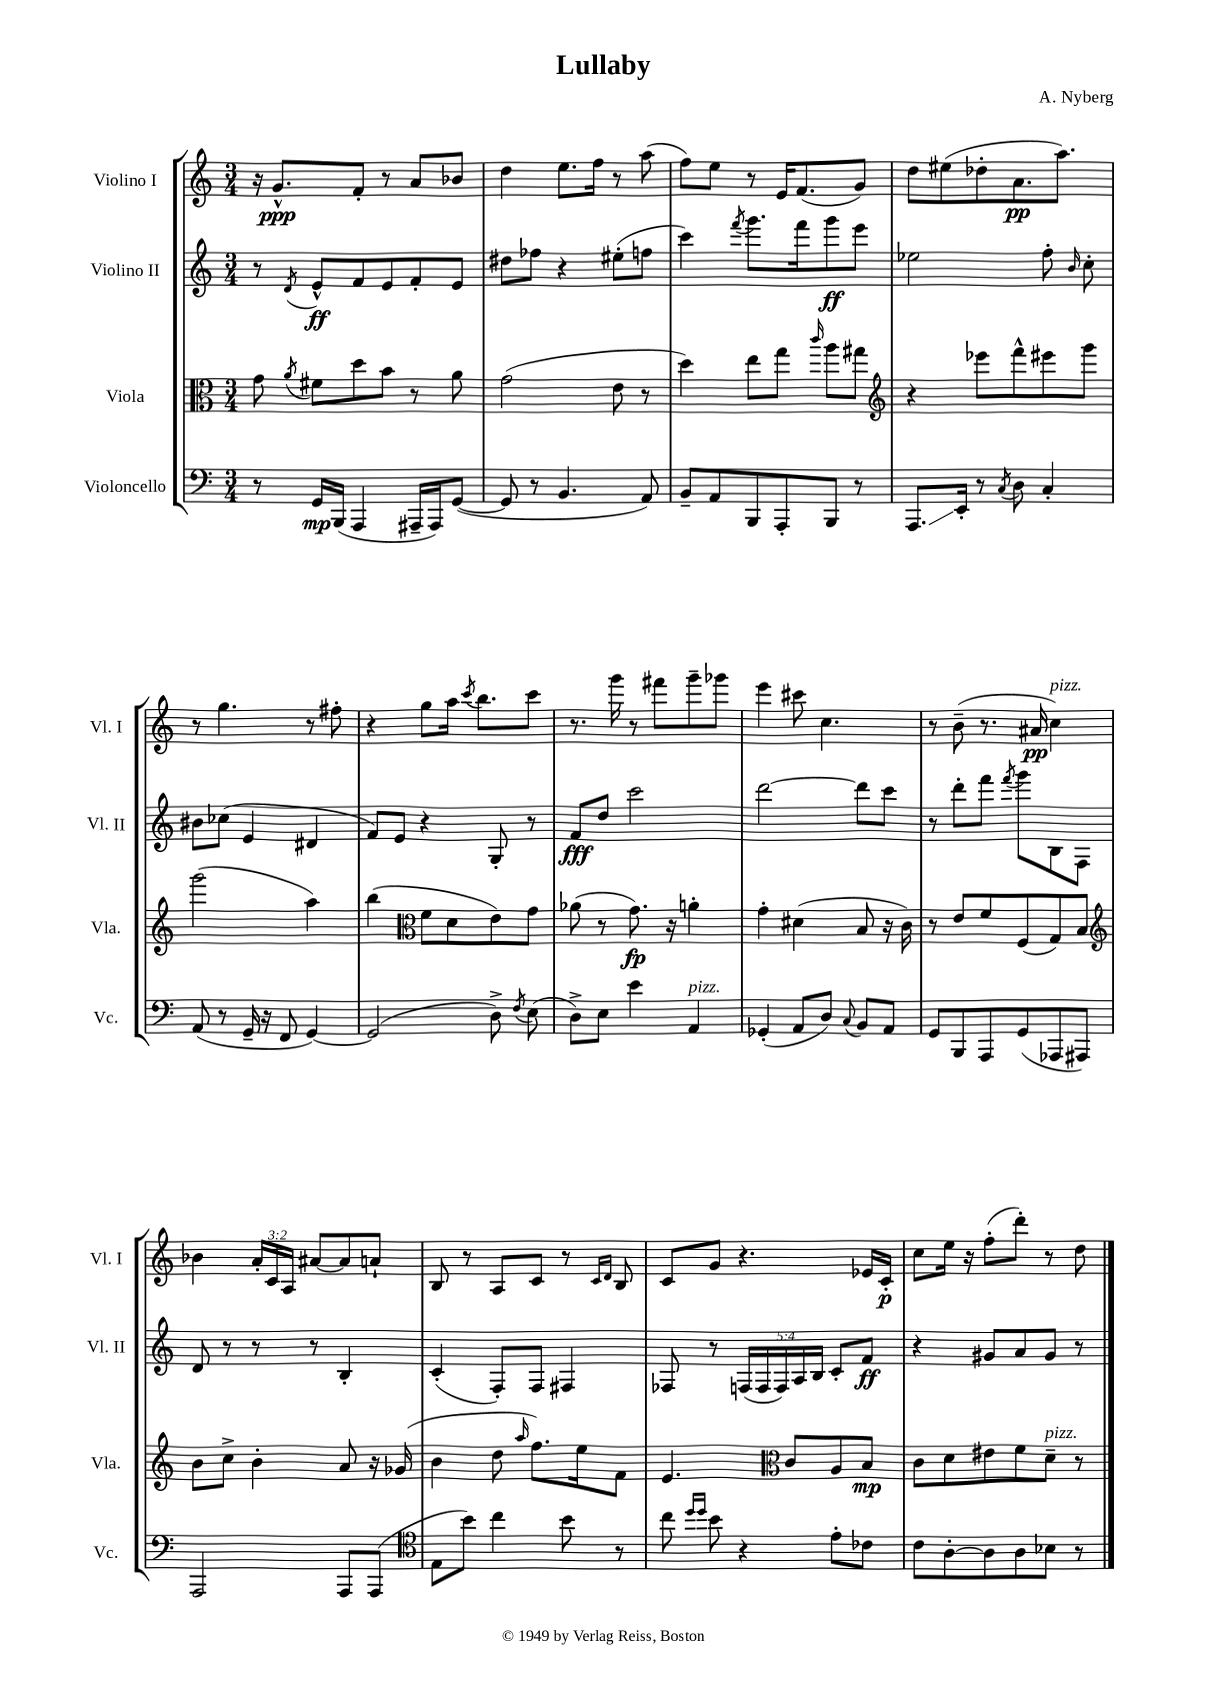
\header { title = "Lullaby" composer = "A. Nyberg" }
<<
\new StaffGroup <<
\new Staff = "s0" \with { instrumentName = "Violino I" shortInstrumentName = "Vl. I" } {
    \clef treble \key c \major \numericTimeSignature \time 3/4 \override Staff.TupletNumber.text = #tuplet-number::calc-fraction-text
    \autoBeamOff r16 g'8.[-^\ppp f'8]-. r8 a'8[ bes'8] |
    d''4 e''8.[ f''16] r8 a''8( |
    f''8[) e''8] r8 e'16[ f'8.( g'8]) |
    d''8[ eis''8( des''8-. a'8.\pp a''8.]) |
    r8 g''4. r8 fis''8-. |
    r4 g''8[ a''16] \acciaccatura { c'''8 } b''8.[ c'''8] |
    r8. g'''16 r8 fis'''8[ g'''8-- ges'''8] |
    e'''4 cis'''8 c''4. |
    r8 b'8--( r8. ais'16\pp c''4^\markup { \italic "pizz." }) |
    bes'4 \tuplet 3/2 { a'16[-. c'16 a16] } ais'8[~ ais'8 a'8]-! |
    b8 r8 a8[ c'8] r8 \grace { c'16[ d'16] } b8 |
    c'8[ g'8] r4. ees'16[ c'16]-.\p |
    c''8[ e''16] r16 f''8[-.( d'''8]-.) r8 d''8 \bar "|." |
}
\new Staff = "s1" \with { instrumentName = "Violino II" shortInstrumentName = "Vl. II" } {
    \clef treble \key c \major \numericTimeSignature \time 3/4 \override Staff.TupletNumber.text = #tuplet-number::calc-fraction-text
    \autoBeamOff r8 \acciaccatura { d'8 } e'8[-^\ff f'8 e'8 f'8-. e'8] |
    dis''8[ fes''8] r4 eis''8[-.( f''8] |
    c'''4) \acciaccatura { f'''8 } g'''8.[ f'''16 g'''8\ff e'''8] |
    ees''2 f''8-. \grace { b'16 } c''8-. |
    bis'8[ ces''8]( e'4 dis'4 |
    f'8[) e'8] r4 g8-. r8 |
    f'8[\fff d''8] c'''2 |
    d'''2~ d'''8[ c'''8] |
    r8 d'''8[-. f'''8] \acciaccatura { f'''8 } g'''8[ b8 f8] |
    d'8 r8 r8 r8 b4-. |
    c'4-.( f8[-.) f8] fis4 |
    fes8 r8 \tuplet 5/4 { f16[( f16 f16) a16 b16] } c'8[-. f'8]\ff |
    r4 gis'8[ a'8 gis'8] r8 \bar "|." |
}
\new Staff = "s2" \with { instrumentName = "Viola" shortInstrumentName = "Vla." } {
    \clef alto \key c \major \numericTimeSignature \time 3/4
    \autoBeamOff g'8 \acciaccatura { a'8 } fis'8[ d''8 b'8] r8 a'8 |
    g'2( e'8 r8 |
    d''4) e''8[ g''8] \grace { c'''16 } a''8[ gis''8] |
    \clef treble r4 ees'''8[ f'''8-^ eis'''8 g'''8] |
    g'''2( a''4) |
    b''4( \clef alto f'8[ d'8 e'8) g'8] |
    aes'8( r8 g'8.\fp) r16 a'4-. |
    g'4-. dis'4( b8 r16 c'16) |
    r8 e'8[ f'8 f8( g8) b8] |
    \clef treble b'8[ c''8]-> b'4-. a'8 r16 ges'16( |
    b'4 d''8 \grace { a''16 } f''8.[) e''16 f'8] |
    e'4. \clef alto c'8[ a8 b8]\mp |
    c'8[ d'8 eis'8 f'8 d'8]--^\markup { \italic "pizz." } r8 \bar "|." |
}
\new Staff = "s3" \with { instrumentName = "Violoncello" shortInstrumentName = "Vc." } {
    \clef bass \key c \major \numericTimeSignature \time 3/4
    \autoBeamOff r8 g,16[\mp b,,16]( a,,4 ais,,16[-- ais,,16) g,8]~( |
    g,8 r8 b,4. a,8) |
    b,8[-- a,8 b,,8 a,,8-. b,,8] r8 |
    a,,8.[\glissando e,16]-. r8 \acciaccatura { c8 } d8 c4-. |
    a,8( r8 g,16-- r16 f,8 g,4~) |
    g,2( d8->) \acciaccatura { f8 } e8( |
    d8[->) e8] e'4 a,4^\markup { \italic "pizz." } |
    ges,4-.( a,8[ d8]) \appoggiatura { c8 } b,8[ a,8] |
    g,8[ b,,8 a,,8 g,8( aes,,8 ais,,8]) |
    a,,2 a,,8[ a,,8]( |
    \clef tenor e8[ b'8]) c''4 b'8 r8 |
    c''8 \grace { d''16[ d''16] } b'8 r4 e'8[-. ces'8] |
    c'8[ a8~-. a8 a8 bes8] r8 \bar "|." |
}
>>
>>
\layout { \context { \Score \remove "Bar_number_engraver" } }
